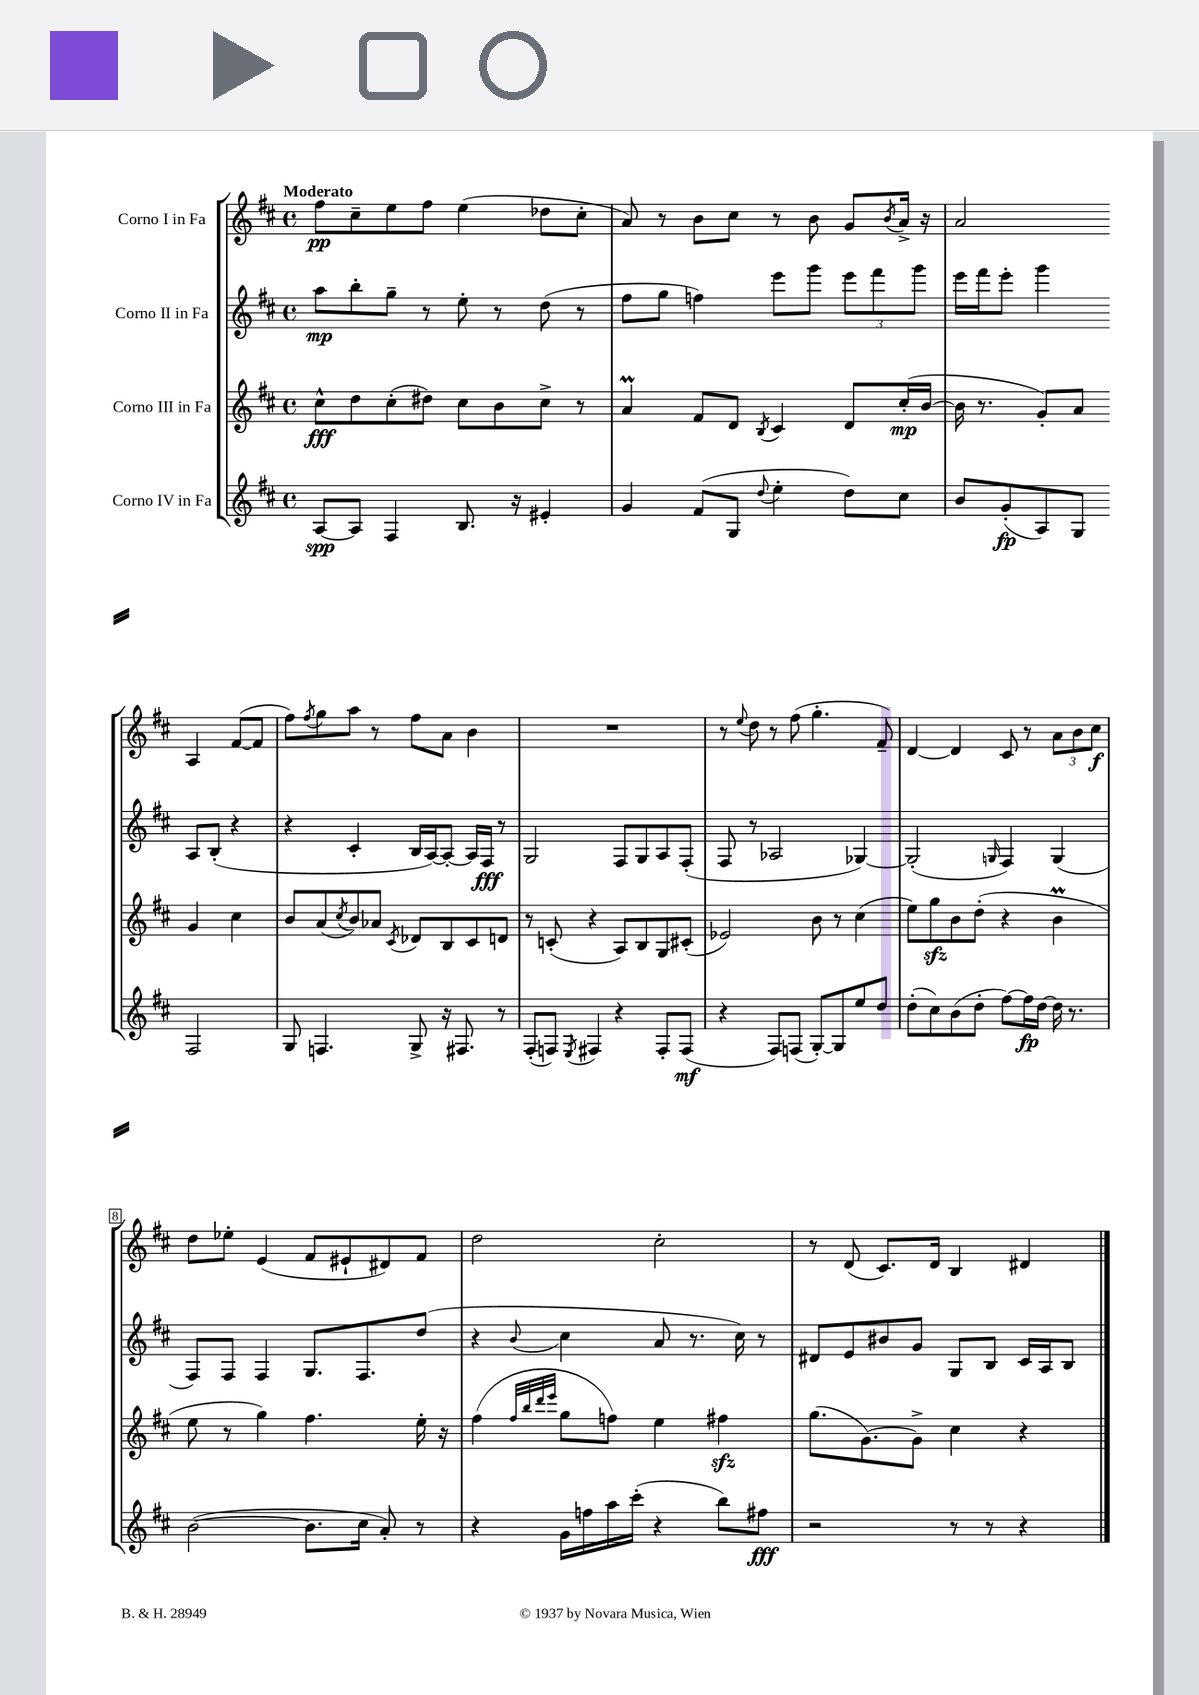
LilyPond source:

<<
\new StaffGroup <<
\new Staff = "s0" \with { instrumentName = "Corno I in Fa" } {
    \clef treble \key d \major \defaultTimeSignature \time 4/4 \tempo "Moderato"
    fis''8\pp cis''8-- e''8 fis''8 e''4( des''8 cis''8-. |
    a'8) r8 b'8 cis''8 r8 b'8 g'8 \acciaccatura { b'8 } a'16-> r16 |
    a'2 a4 fis'8~( fis'8 |
    fis''8) \acciaccatura { fis''8 } g''8 a''8 r8 fis''8 a'8 b'4 |
    R1 |
    r8 \appoggiatura { e''8 } d''8 r8 fis''8( g''4.-. fis'8--) |
    d'4~ d'4 cis'8 r8 \tuplet 3/2 { a'8 b'8 cis''8\f } |
    d''8 ees''8-. e'4( fis'8 eis'8-! dis'8) fis'8 |
    d''2 cis''2-. |
    r8 d'8( cis'8.) d'16 b4 dis'4 \bar "|." |
}
\new Staff = "s1" \with { instrumentName = "Corno II in Fa" } {
    \clef treble \key d \major \defaultTimeSignature \time 4/4
    a''8\mp b''8-. g''8-- r8 e''8-. r8 d''8( r8 |
    fis''8 g''8 f''4) e'''8 g'''8 \tuplet 3/2 { e'''8 fis'''8 g'''8 } |
    e'''16 fis'''16 e'''8-. g'''4 a8 b8-.( r4 |
    r4 cis'4-. b16 a16~) a8~-. a16 fis16\fff r8 |
    g2 fis8 g8 a8 fis8-.( |
    fis8 r8 aes2 ges4~) |
    ges2-.( \grace { g16 } fis4) g4( |
    fis8) fis8 fis4 g8. fis8. d''8( |
    r4 \appoggiatura { b'8 } cis''4 a'8 r8. cis''16) r8 |
    dis'8 e'8 bis'8 g'8 g8 b8 cis'16 a16 b8 \bar "|." |
}
\new Staff = "s2" \with { instrumentName = "Corno III in Fa" } {
    \clef treble \key d \major \defaultTimeSignature \time 4/4
    cis''8-^\fff d''8 cis''8-.( dis''8) cis''8 b'8 cis''8-> r8 |
    a'4\prall fis'8 d'8 \acciaccatura { b8 } cis'4 d'8 cis''16-.\mp( b'16~ |
    b'16 r8. g'8-.) a'8 g'4 cis''4 |
    b'8 a'8( \acciaccatura { cis''8 } b'8) aes'8 \acciaccatura { cis'8 } des'8 b8 cis'8 d'8 |
    r8 c'8-.( r4 a8) b8 g8 cis'8-.( |
    ees'2) b'8 r8 cis''4( |
    e''8) g''8\sfz b'8 d''8-.( r4 b'4\prall |
    e''8 r8 g''4) fis''4. e''16-. r16 |
    fis''4( \grace { fis''32 b''32 d'''32 e'''32 } g''8 f''8) e''4 fis''4\sfz |
    g''8.( g'8.~) g'8-> cis''4 r4 \bar "|." |
}
\new Staff = "s3" \with { instrumentName = "Corno IV in Fa" } {
    \clef treble \key d \major \defaultTimeSignature \time 4/4
    a8~\spp a8 fis4 b8. r16 eis'4-. |
    g'4 fis'8( g8 \appoggiatura { d''8 } e''4-. d''8) cis''8 |
    b'8 g'8-.\fp( a8) g8 fis2 |
    g8 f4. g8-> r16 fis8. r8 |
    fis8-.( f8) \acciaccatura { e8 } fis4 r4 fis8-. fis8\mf( |
    r4 fis8) f8( g8~-.) g8 e''8 d''8 |
    d''8-.( cis''8) b'8( d''8-. fis''8~) fis''16\fp d''16~ d''16 r8. |
    b'2~( b'8. cis''16 a'8-.) r8 |
    r4 g'16 f''16 a''16 cis'''16-.( r4 b''8) fis''8\fff |
    r2 r8 r8 r4 \bar "|." |
}
>>
>>
\layout { \context { \Score \override BarNumber.stencil = #(make-stencil-boxer 0.1 0.3 ly:text-interface::print) } }
